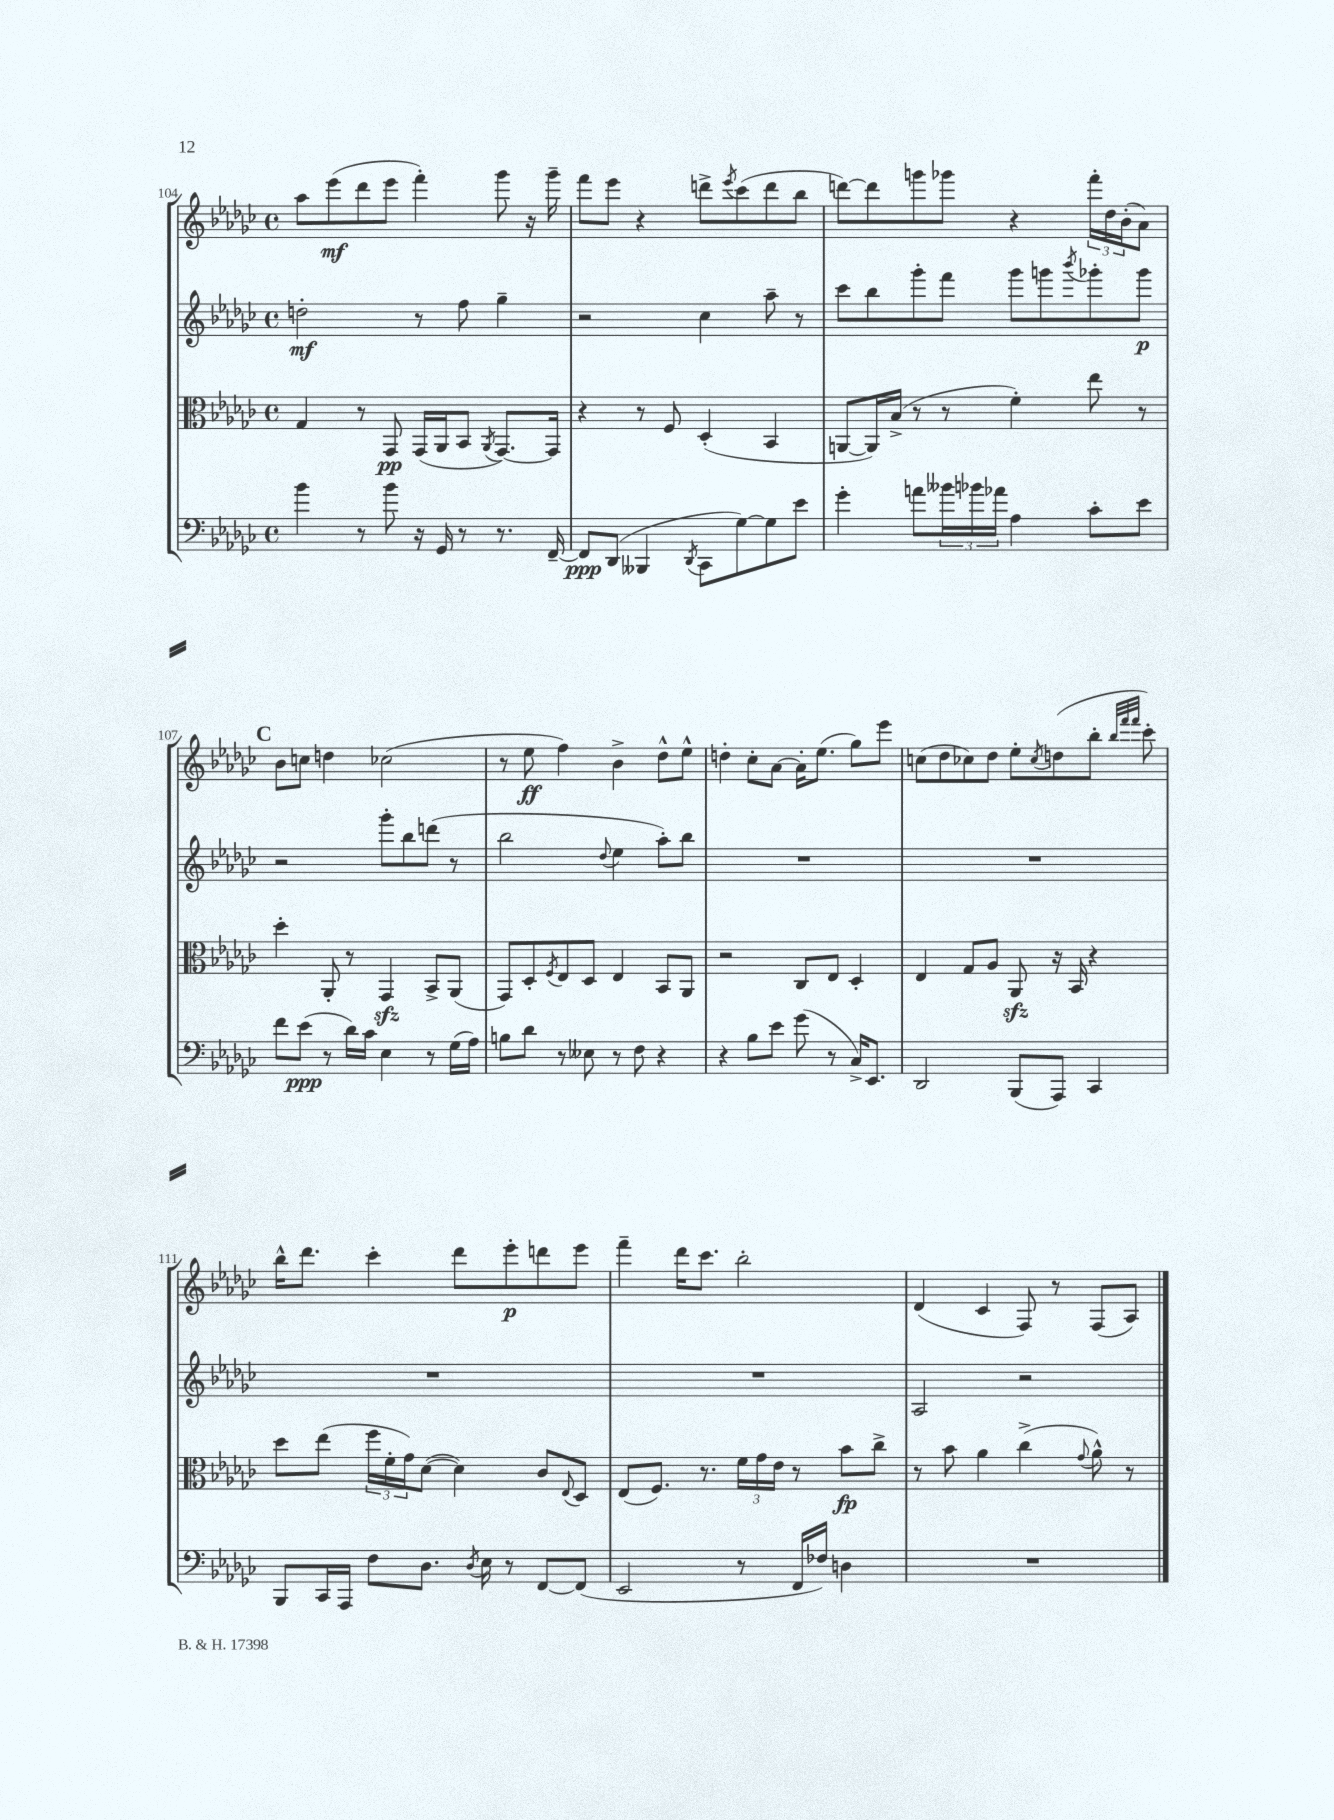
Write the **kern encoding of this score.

**kern	**dynam	**kern	**dynam	**kern	**dynam	**kern	**dynam
*part4	*part4	*part3	*part3	*part2	*part2	*part1	*part1
*staff4	*staff4	*staff3	*staff3	*staff2	*staff2	*staff1	*staff1
*clefF4	*	*clefC3	*	*clefG2	*	*clefG2	*
*k[b-e-a-d-g-c-]	*	*k[b-e-a-d-g-c-]	*	*k[b-e-a-d-g-c-]	*	*k[b-e-a-d-g-c-]	*
*M4/4	*	*M4/4	*	*M4/4	*	*M4/4	*
*met(c)	*	*met(c)	*	*met(c)	*	*met(c)	*
=104	=104	=104	=104	=104	=104	=104	=104
4b-\	.	4G-/	.	2ddn'\	mf	8aa-\L	.
.	.	.	.	.	.	(8eee-\	mf
8r	.	8r	.	.	.	8ddd-\	.
8b-\	.	8GG-/	pp	.	.	8eee-\J	.
16r	.	(16GG-/LL	.	8r	.	4fff'\)	.
16GG-/	.	16AA-/J	.	.	.	.	.
8r	.	8BB-/J	.	8ff\	.	.	.
.	.	8qAA-/	.	.	.	.	.
8.r	.	[8.GG-/L)	.	4gg-~\	.	8ggg-\	.
.	.	.	.	.	.	16r	.
[16FF~/	.	16GG-/Jk]	.	.	.	16ggg-~\	.
=105	=105	=105	=105	=105	=105	=105	=105
8FF/L]	ppp	4r	.	2r	.	8fff\L	.
(8DD-/J	.	.	.	.	.	8eee-\J	.
4BBB--X/	.	8r	.	.	.	4r	.
.	.	8F/	.	.	.	.	.
8qDD-/	.	.	.	.	.	.	.
8CC-\L	.	(4D-'/	.	4cc-\	.	8dddn^\L	.
.	.	.	.	.	.	8qeee-/	.
[8G-\)	.	.	.	.	.	(8ccc-\	.
8G-\]	.	4BB-/	.	8aa-~\	.	8ddd\	.
8e-\J	.	.	.	8r	.	8bb-\J	.
=106	=106	=106	=106	=106	=106	=106	=106
4g-'\	.	[8AAn/L	.	8ccc-\L	.	[8dddn\L)	.
.	.	16AA/L])	.	8bb-\	.	8ddd\]	.
.	.	(16B-^/JJ	.	.	.	.	.
8an\L	.	8r	.	8ggg-'\	.	8gggn\	.
24b--X\L	.	8r	.	8fff\J	.	8ggg-X\J	.
24b-X\	.	.	.	.	.	.	.
24a-X\JJ	.	.	.	.	.	.	.
4A-\	.	4f'\)	.	8ggg-\L	.	4r	.
.	.	.	.	8gggn\	.	.	.
.	.	.	.	8qbbb-/	.	.	.
8c-'\L	.	8ee-\	.	8ggg-X'\	.	24fff'\LL	.
.	.	.	.	.	.	24dd-\	.
.	.	.	.	.	.	(24b-'\J	.
8e-\J	.	8r	.	8ggg-\J	p	8a-\J)	.
!!LO:LB:g=z
!!LO:REH:place=s1:t=C
=107	=107	=107	=107	=107	=107	=107	=107
8f\L	.	4dd-'\	.	2r	.	8b-\L	.
(8e-\J	ppp	.	.	.	.	8ccn\J	.
8r	.	8AA-'/	.	.	.	4ddn\	.
16d-\LL)	.	8r	.	.	.	.	.
16c-\JJ	.	.	.	.	.	.	.
4E-\	.	4GG-zz/	.	8ggg-'\L	.	(2cc-X\	.
.	.	.	.	8bb-\	.	.	.
8r	.	8BB-^/L	.	(8dddn\J	.	.	.
(16G-\LL	.	(8AA-/J	.	8r	.	.	.
16A-\JJ)	.	.	.	.	.	.	.
=108	=108	=108	=108	=108	=108	=108	=108
8Bn\L	.	8GG-/L)	.	2bb-\	.	8r	.
8d-\J	.	8D-'/	.	.	.	8ee-\	ff
.	.	8qF/	.	.	.	.	.
8r	.	8E-/	.	.	.	4ff\)	.
8E--X\	.	8D-/J	.	.	.	.	.
.	.	.	.	8qqdd-/	.	.	.
8r	.	4E-/	.	4ee-\	.	4b-^\	.
8F\	.	.	.	.	.	.	.
4r	.	8BB-/L	.	8aa-'\L)	.	8dd-^^\L	.
.	.	8AA-/J	.	8bb-\J	.	8ee-^^\J	.
=109	=109	=109	=109	=109	=109	=109	=109
4r	.	2r	.	1r	.	4ddn'\	.
8B-\L	.	.	.	.	.	8cc-'\L	.
8e-\J	.	.	.	.	.	[8a-\J	.
(8g-\	.	8C-/L	.	.	.	16a-'\KL]	.
.	.	.	.	.	.	(8.ee-\J	.
8r	.	8E-/J	.	.	.	.	.
16C-^/KL)	.	4D-'/	.	.	.	8gg-\L)	.
8.EE-/J	.	.	.	.	.	.	.
.	.	.	.	.	.	8eee-\J	.
=110	=110	=110	=110	=110	=110	=110	=110
2DD-/	.	4E-/	.	1r	.	(8ccn\L	.
.	.	.	.	.	.	8dd-\	.
.	.	8G-/L	.	.	.	8cc-X\)	.
.	.	8A-/J	.	.	.	8dd-\J	.
(8BBB-/L	.	8AA-zz/	.	.	.	8ee-'\L	.
.	.	.	.	.	.	8qcc-/	.
8AAA-/J)	.	16r	.	.	.	(8ddn\	.
.	.	16BB-/	.	.	.	.	.
4CC-/	.	4r	.	.	.	8bb-'\J	.
.	.	.	.	.	.	32qqbb-/LLL	.
.	.	.	.	.	.	32qqfff/	.
.	.	.	.	.	.	32qqfff/JJJ	.
.	.	.	.	.	.	8ccc-'\)	.
!!LO:LB:g=z
=111	=111	=111	=111	=111	=111	=111	=111
8BBB-/L	.	8dd-\L	.	1r	.	16bb-^^\KL	.
.	.	.	.	.	.	8.ddd-\J	.
16CC-/L	.	(8ee-\J	.	.	.	.	.
16AAA-/JJ	.	.	.	.	.	.	.
8F\L	.	24ff\LL	.	.	.	4ccc-'\	.
.	.	24f'\	.	.	.	.	.
.	.	24g-\J)	.	.	.	.	.
8.D-\J	.	([8d-\J	.	.	.	.	.
.	.	4d-\])	.	.	.	8ddd-\L	.
8qD-/	.	.	.	.	.	.	.
16E-\	.	.	.	.	.	.	.
8r	.	.	.	.	.	8eee-'\	p
[8FF/L	.	8c-/L	.	.	.	8dddn\	.
.	.	8qqE-/	.	.	.	.	.
(8FF/J]	.	8D-/J	.	.	.	8eee-\J	.
=112	=112	=112	=112	=112	=112	=112	=112
2EE-/	.	(8E-/L	.	1r	.	4fff~\	.
.	.	8.F/J)	.	.	.	.	.
.	.	.	.	.	.	16ddd-\KL	.
.	.	8.r	.	.	.	8.ccc-\J	.
8r	.	24f\LL	.	.	.	2bb-'\	.
.	.	24g-\	.	.	.	.	.
.	.	24e-\JJ	.	.	.	.	.
16FF/LL	.	8r	.	.	.	.	.
16F-X/JJ)	.	.	.	.	.	.	.
4Dn\	.	8b-\L	fp	.	.	.	.
.	.	8cc-^\J	.	.	.	.	.
=113	=113	=113	=113	=113	=113	=113	=113
1r	.	8r	.	2A-/	.	(4d-/	.
.	.	8b-\	.	.	.	.	.
.	.	4a-\	.	.	.	4c-/	.
.	.	(4cc-^\	.	2r	.	8F/)	.
.	.	.	.	.	.	8r	.
.	.	8qqg-/	.	.	.	.	.
.	.	8a-^^\)	.	.	.	(8F/L	.
.	.	8r	.	.	.	8A-/J)	.
==	==	==	==	==	==	==	==
*-	*-	*-	*-	*-	*-	*-	*-
